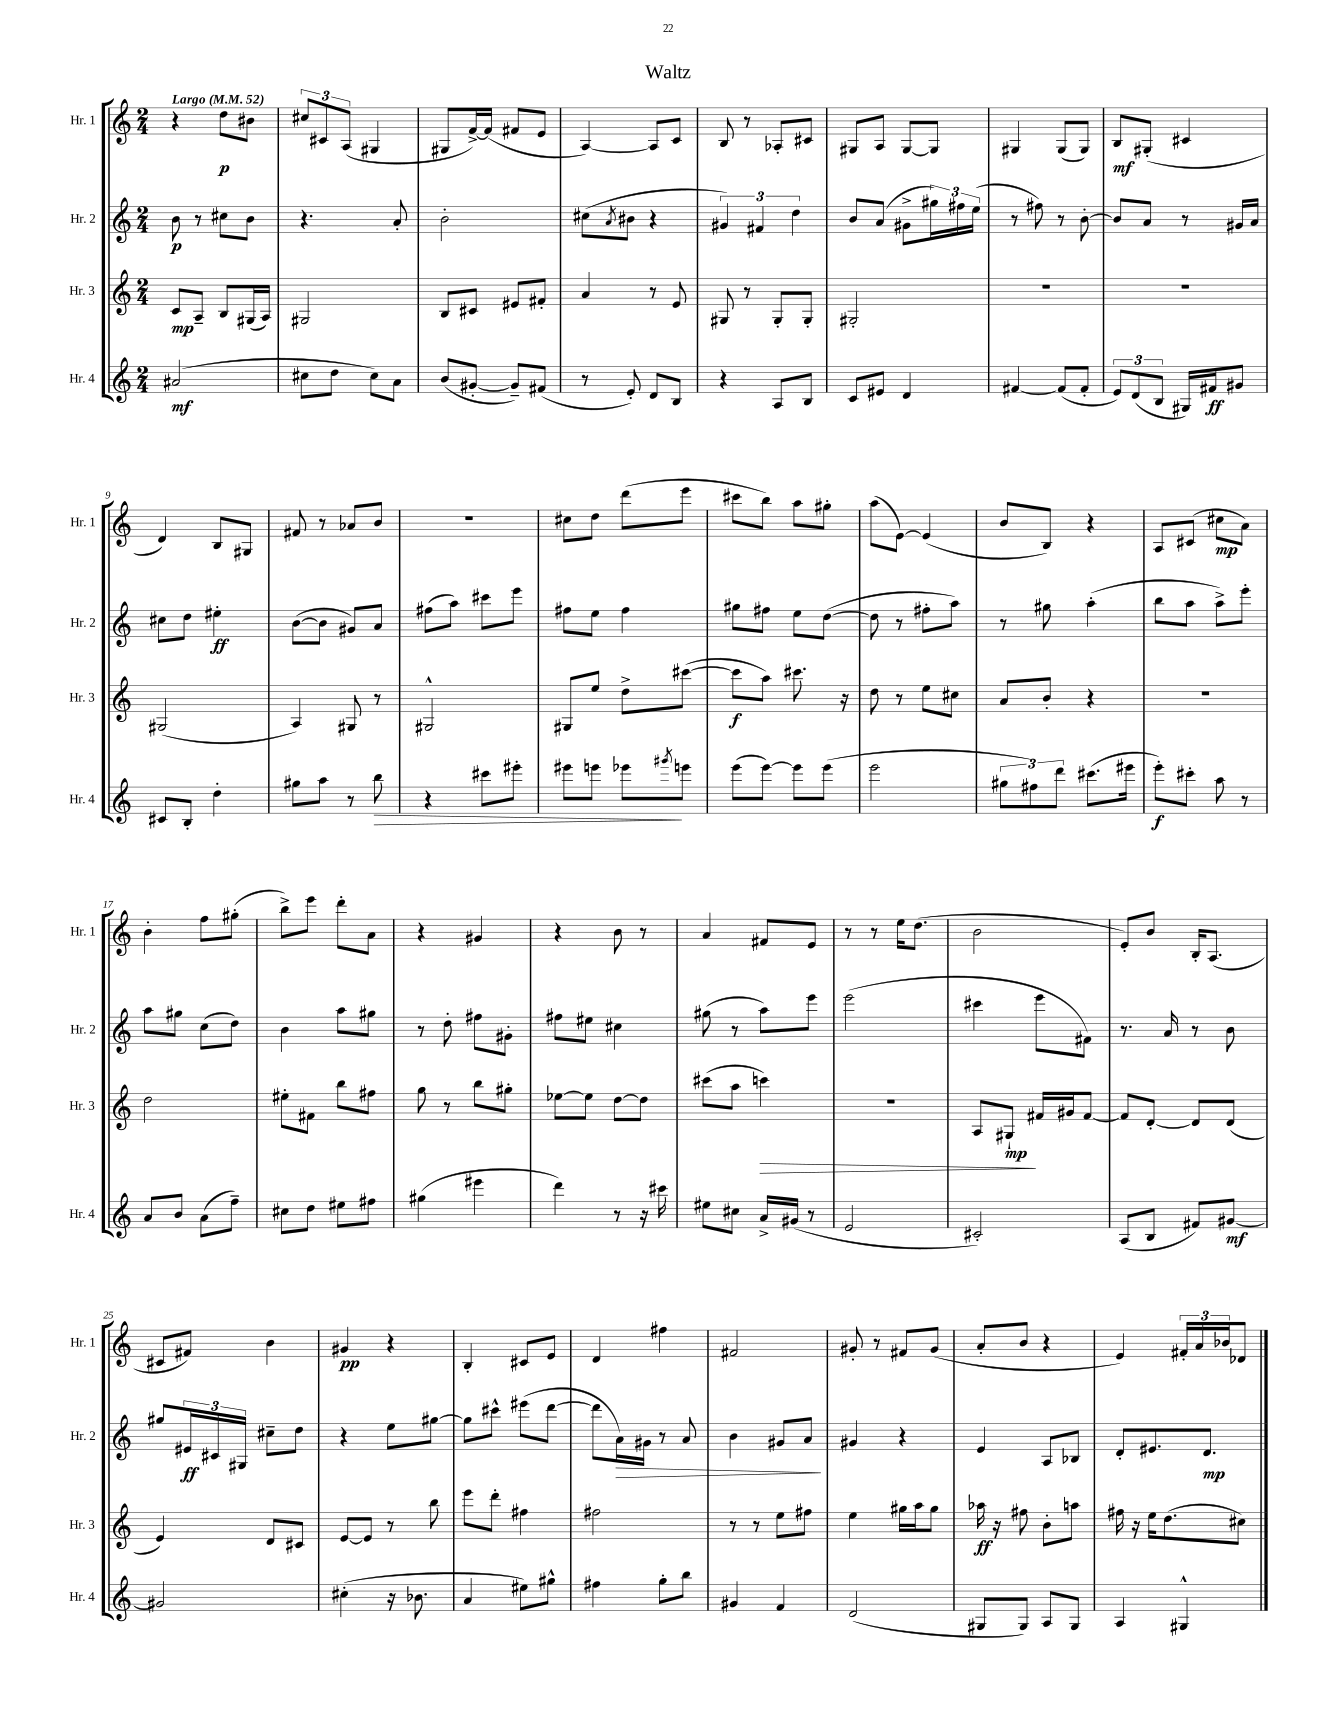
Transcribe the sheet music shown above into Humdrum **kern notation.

**kern	**dynam	**kern	**dynam	**kern	**dynam	**kern	**dynam
*part4	*part4	*part3	*part3	*part2	*part2	*part1	*part1
*staff4	*staff4	*staff3	*staff3	*staff2	*staff2	*staff1	*staff1
*I"Hr. 4	*	*I"Hr. 3	*	*I"Hr. 2	*	*I"Hr. 1	*
*I'Hr. 4	*	*I'Hr. 3	*	*I'Hr. 2	*	*I'Hr. 1	*
*clefG2	*	*clefG2	*	*clefG2	*	*clefG2	*
*k[]	*	*k[]	*	*k[]	*	*k[]	*
*M2/4	*	*M2/4	*	*M2/4	*	*M2/4	*
*MM52	*	*MM52	*	*MM52	*	*MM52	*
=1	=1	=1	=1	=1	=1	=1	=1
!	!	!	!	!	!	!LO:TX:a:B:t=Largo	!
(2a#X/	mf	8c/L	mp	8b\	p	4r	.
.	.	8A~/J	.	8r	.	.	.
.	.	8B/L	.	8cc#X\L	.	8dd\L	p
.	.	(16G#X/L	.	8b\J	.	8b#X\J	.
.	.	16A/JJ)	.	.	.	.	.
=2	=2	=2	=2	=2	=2	=2	=2
8cc#X\L	.	2G#X/	.	4.r	.	12cc#X/L	.
.	.	.	.	.	.	12c#X/	.
8dd\J	.	.	.	.	.	.	.
.	.	.	.	.	.	(12A/J	.
8cc#\L)	.	.	.	.	.	4G#X/	.
8a\J	.	.	.	8a'/	.	.	.
=3	=3	=3	=3	=3	=3	=3	=3
(8b/L	.	8B/L	.	2b'\	.	8G#X/L	.
[8g#X'/J	.	8c#X/J	.	.	.	[16f^/L)	.
.	.	.	.	.	.	(16f/JJ]	.
8g#~/L])	.	8e#X/L	.	.	.	8f#X/L	.
(8f#X/J	.	8f#X'/J	.	.	.	8e/J	.
=4	=4	=4	=4	=4	=4	=4	=4
8r	.	4a/	.	(8cc#X\L	.	[4A/)	.
.	.	.	.	8qa/	.	.	.
8e'/)	.	.	.	8b#X\J	.	.	.
8d/L	.	8r	.	4r	.	8A/L]	.
8B/J	.	8e/	.	.	.	8c/J	.
=5	=5	=5	=5	=5	=5	=5	=5
4r	.	8G#X/	.	6g#X/)	.	8B/	.
.	.	8r	.	.	.	8r	.
.	.	.	.	6f#X/	.	.	.
8A/L	.	8G#'/L	.	.	.	8A-X'/L	.
.	.	.	.	6dd\	.	.	.
8B/J	.	8G#'/J	.	.	.	8c#X/J	.
=6	=6	=6	=6	=6	=6	=6	=6
8c/L	.	2G#X'/	.	8b/L	.	8G#X/L	.
8e#X/J	.	.	.	(8a/J	.	8A/J	.
4d/	.	.	.	8g#X^\L	.	[8G#/L	.
.	.	.	.	24gg#X\L)	.	8G#/J]	.
.	.	.	.	24ff#X\	.	.	.
.	.	.	.	(24ee\JJ	.	.	.
=7	=7	=7	=7	=7	=7	=7	=7
[4f#X/	.	2r	.	8r	.	4G#X/	.
.	.	.	.	8ff#X\)	.	.	.
(8f#/L]	.	.	.	8r	.	(8G#/L	.
8f#'/J	.	.	.	[8b'\	.	8G#/J)	.
=8	=8	=8	=8	=8	=8	=8	=8
12e/L)	.	2r	.	8b/L]	.	8B/L	mf
(12d/	.	.	.	.	.	.	.
.	.	.	.	8a/J	.	(8G#X'/J	.
12B/J	.	.	.	.	.	.	.
16G#X/LL)	.	.	.	8r	.	4c#X/	.
16f#X/J	ff	.	.	.	.	.	.
8g#X/J	.	.	.	16g#X/LL	.	.	.
.	.	.	.	16a/JJ	.	.	.
!!LO:LB:g=z
=9	=9	=9	=9	=9	=9	=9	=9
8c#X/L	.	(2G#X/	.	8cc#X\L	.	4d/)	.
8B'/J	.	.	.	8dd\J	.	.	.
4dd'\	.	.	.	4ee#X'\	ff	8B/L	.
.	.	.	.	.	.	8G#X/J	.
=10	=10	=10	=10	=10	=10	=10	=10
8gg#X\L	.	4A/)	.	([8b\L	.	8f#X/	.
8aa\J	.	.	.	8b\J]	.	8r	.
8r	.	8G#X/	.	8g#X/L)	.	8a-X/L	.
!	!LO:HP:b	!	!	!	!	!	!
8bb\	>	8r	.	8a/J	.	8b/J	.
=11	=11	=11	=11	=11	=11	=11	=11
4r	.	2G#X^^/	.	(8ff#X\L	.	2r	.
.	.	.	.	8aa\J)	.	.	.
8ccc#X\L	.	.	.	8ccc#X\L	.	.	.
8eee#X'\J	.	.	.	8eee\J	.	.	.
=12	=12	=12	=12	=12	=12	=12	=12
8eee#X\L	.	8G#X/L	.	8ff#X\L	.	8cc#X\L	.
8eeen\J	.	8ee/J	.	8ee\J	.	8dd\J	.
8eee-X\L	.	8dd^\L	.	4ff#\	.	(8ddd\L	.
8qggg#X/	.	.	.	.	.	.	.
8eeen\J	]	([8ccc#X\J	.	.	.	8eee\J	.
=13	=13	=13	=13	=13	=13	=13	=13
(8eee\L	.	8ccc#\L]	f	8gg#X\L	.	8ccc#X\L	.
[8eee\J)	.	8aa\J)	.	8ff#X\J	.	8bb\J)	.
8eee\L]	.	8.ccc#X\	.	8ee\L	.	8aa\L	.
(8eee\J	.	.	.	([8dd\J	.	8gg#X'\J	.
.	.	16r	.	.	.	.	.
=14	=14	=14	=14	=14	=14	=14	=14
2eee\	.	8dd\	.	8dd\]	.	(8aa\L	.
.	.	8r	.	8r	.	[8e\J)	.
.	.	8ee\L	.	8ff#X'\L	.	(4e/]	.
.	.	8cc#X\J	.	8aa\J)	.	.	.
=15	=15	=15	=15	=15	=15	=15	=15
12gg#X\L	.	8a/L	.	8r	.	8b/L	.
12ff#X\)	.	.	.	.	.	.	.
.	.	8b'/J	.	8gg#X\	.	8B/J)	.
12ddd\J	.	.	.	.	.	.	.
(8.ccc#X\L	.	4r	.	(4aa'\	.	4r	.
16eee#X\Jk	.	.	.	.	.	.	.
=16	=16	=16	=16	=16	=16	=16	=16
8eee'\L)	f	2r	.	8bb\L	.	8A/L	.
8ccc#X'\J	.	.	.	8aa\J	.	(8c#X/J	.
8aa\	.	.	.	8aa^\L)	.	8cc#X\L	mp
8r	.	.	.	8eee'\J	.	8a\J)	.
!!LO:LB:g=z
=17	=17	=17	=17	=17	=17	=17	=17
8a/L	.	2dd\	.	8aa\L	.	4b'\	.
8b/J	.	.	.	8gg#X\J	.	.	.
(8a\L	.	.	.	(8cc\L	.	8ff\L	.
8ff~\J)	.	.	.	8dd\J)	.	(8gg#X'\J	.
=18	=18	=18	=18	=18	=18	=18	=18
8cc#X\L	.	8ee#X'\L	.	4b\	.	8bb^\L)	.
8dd\J	.	8f#X\J	.	.	.	8eee\J	.
8ee#X\L	.	8bb\L	.	8aa\L	.	8ddd'\L	.
8ff#X\J	.	8ff#X\J	.	8gg#X\J	.	8a\J	.
=19	=19	=19	=19	=19	=19	=19	=19
(4gg#X\	.	8gg\	.	8r	.	4r	.
.	.	8r	.	8dd'\	.	.	.
4eee#X\	.	8bb\L	.	8ff#X\L	.	4g#X/	.
.	.	8gg#X'\J	.	8g#X'\J	.	.	.
=20	=20	=20	=20	=20	=20	=20	=20
4ddd\)	.	[8ee-X\L	.	8ff#X\L	.	4r	.
.	.	8ee-\J]	.	8ee#X\J	.	.	.
8r	.	[8dd\L	.	4cc#X\	.	8b\	.
16r	.	8dd\J]	.	.	.	8r	.
16ccc#X\	.	.	.	.	.	.	.
=21	=21	=21	=21	=21	=21	=21	=21
8ee#X\L	.	(8ccc#X\L	.	(8gg#X\	.	4a/	.
8cc#X\J	.	8aa\J	.	8r	.	.	.
!	!	!	!LO:HP:b	!	!	!	!
16a^/LL	.	4cccn\)	>	8aa\L)	.	8f#X/L	.
(16g#X/JJ	.	.	.	.	.	.	.
8r	.	.	.	8eee\J	.	8e/J	.
=22	=22	=22	=22	=22	=22	=22	=22
2e/	.	2r	.	(2eee\	.	8r	.
.	.	.	.	.	.	8r	.
.	.	.	.	.	.	16ee\KL	.
.	.	.	.	.	.	(8.dd\J	.
=23	=23	=23	=23	=23	=23	=23	=23
2c#X'/)	.	8A/L	.	4ccc#X\	.	2b\	.
.	.	8G#X`/J	mp	.	.	.	.
.	.	16f#X/LL	]	8eee\L	.	.	.
.	.	16g#X/J	.	.	.	.	.
.	.	[8f#/J	.	8f#X\J)	.	.	.
=24	=24	=24	=24	=24	=24	=24	=24
(8A/L	.	8f#/L]	.	8.r	.	8e'/L)	.
8B/J	.	[8d'/J	.	.	.	8b/J	.
.	.	.	.	16a/	.	.	.
8f#X/L)	.	8d/L]	.	8r	.	16B'/KL	.
.	.	.	.	.	.	(8.A/J	.
[8g#X/J	mf	(8d/J	.	8b\	.	.	.
!!LO:LB:g=z
=25	=25	=25	=25	=25	=25	=25	=25
2g#X/]	.	4e/)	.	8gg#X/L	.	8c#X/L	.
.	.	.	.	24e#X/L	ff	8f#X/J)	.
.	.	.	.	24c#X/	.	.	.
.	.	.	.	24G#X/JJ	.	.	.
.	.	8d/L	.	8cc#X~\L	.	4b\	.
.	.	8c#X/J	.	8dd\J	.	.	.
=26	=26	=26	=26	=26	=26	=26	=26
(4cc#X'\	.	[8e/L	.	4r	.	4g#X/	pp
.	.	8e/J]	.	.	.	.	.
16r	.	8r	.	8ee\L	.	4r	.
8.b-X\	.	.	.	.	.	.	.
.	.	8bb\	.	[8gg#X\J	.	.	.
=27	=27	=27	=27	=27	=27	=27	=27
4a/	.	8eee\L	.	8gg#\L]	.	4B'/	.
.	.	8ddd'\J	.	8ccc#X^^\J	.	.	.
8ee#X\L)	.	4ff#X\	.	(8eee#X\L	.	8c#X/L	.
8gg#X^^\J	.	.	.	[8ddd\J	.	8e/J	.
=28	=28	=28	=28	=28	=28	=28	=28
4ff#X\	.	2ff#X\	.	8ddd\L]	.	4d/	.
!	!	!	!	!	!LO:HP:b	!	!
.	.	.	.	16a\L)	>	.	.
.	.	.	.	16g#X\JJ	.	.	.
8gg'\L	.	.	.	8r	.	4ff#X\	.
8bb\J	.	.	.	8a/	.	.	.
=29	=29	=29	=29	=29	=29	=29	=29
4g#X/	.	8r	.	4b\	.	2f#X/	.
.	.	8r	.	.	.	.	.
4f/	.	8ee\L	.	8g#X/L	.	.	.
.	.	8ff#X\J	.	8a/J	.	.	.
.	.	.	.	.	]	.	.
=30	=30	=30	=30	=30	=30	=30	=30
(2d/	.	4ee\	.	4g#X/	.	8g#X'/	.
.	.	.	.	.	.	8r	.
.	.	16gg#X\LL	.	4r	.	8f#X/L	.
.	.	16aa\J	.	.	.	.	.
.	.	8gg#\J	.	.	.	(8g#/J	.
=31	=31	=31	=31	=31	=31	=31	=31
8G#X/L	.	16aa-X\	ff	4e/	.	8a'/L	.
.	.	16r	.	.	.	.	.
8G#/J)	.	8ff#X\	.	.	.	8b/J	.
8A/L	.	8b'\L	.	8A/L	.	4r	.
8G#/J	.	8aan\J	.	8B-X/J	.	.	.
=32	=32	=32	=32	=32	=32	=32	=32
4A/	.	16ff#X\	.	8d'/L	.	4e/)	.
.	.	16r	.	.	.	.	.
.	.	16ee\KL	.	8.e#X/	.	.	.
.	.	(8.dd\	.	.	.	.	.
4G#X^^/	.	.	.	.	.	24f#X'/LL	.
.	.	.	.	.	.	24a/	.
.	.	.	.	8.d/J	mp	.	.
.	.	.	.	.	.	24b-X/J	.
.	.	8cc#X\J)	.	.	.	8d-X/J	.
==	==	==	==	==	==	==	==
*-	*-	*-	*-	*-	*-	*-	*-
